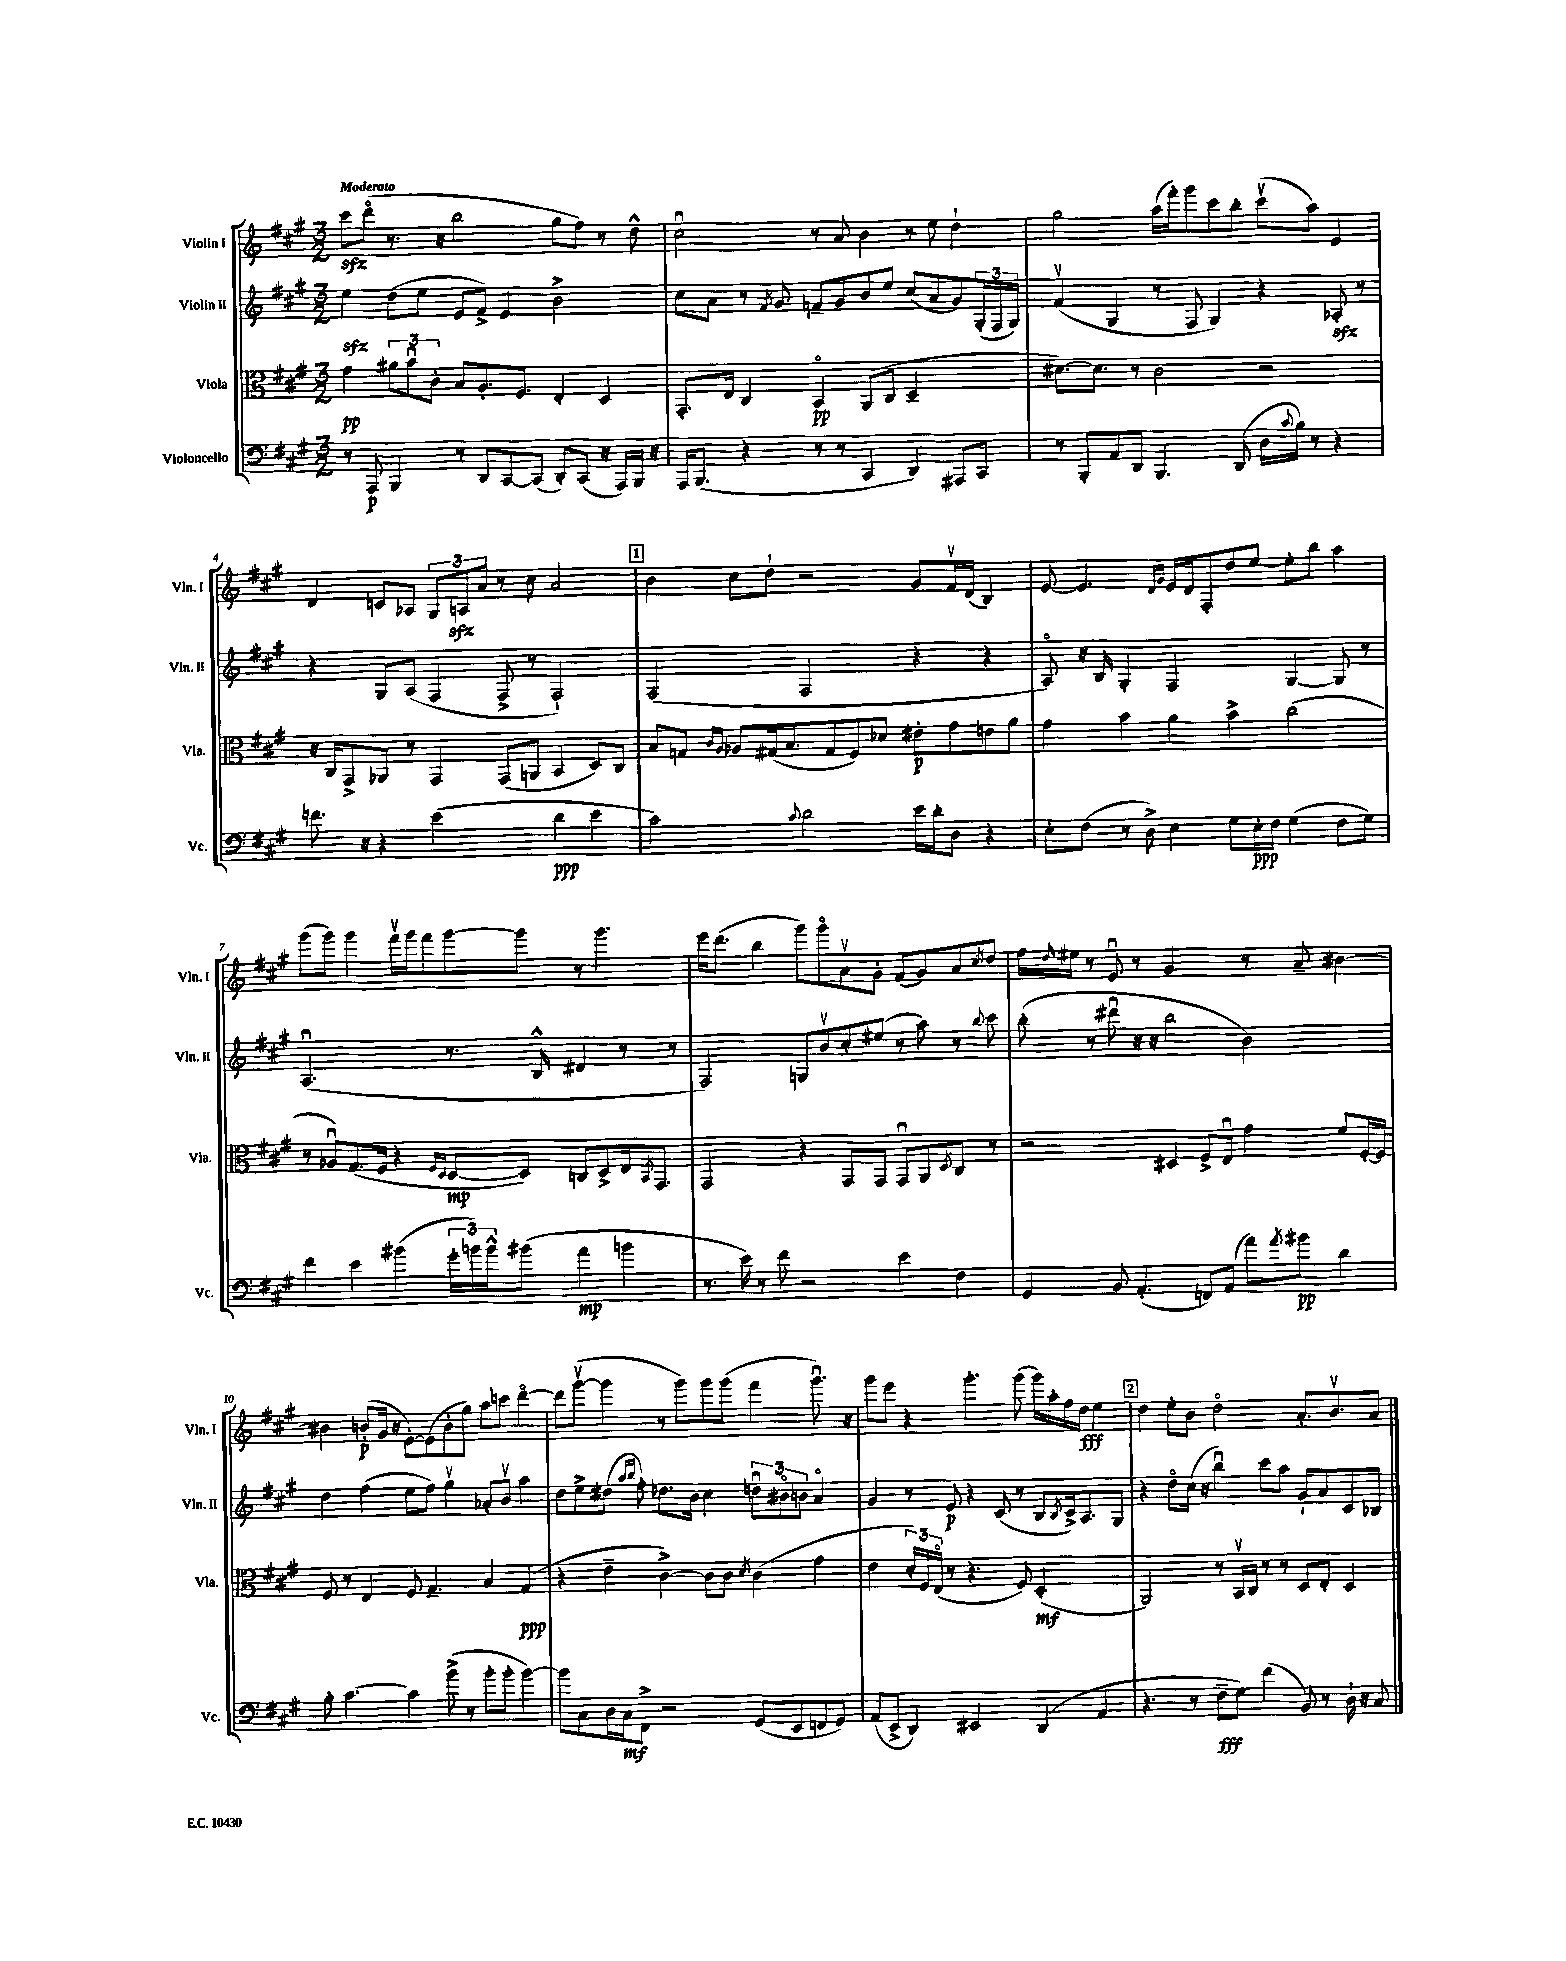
<<
\new StaffGroup <<
\new Staff = "s0" \with { instrumentName = "Violin I" shortInstrumentName = "Vln. I" } {
    \clef treble \key a \major \numericTimeSignature \time 3/2 \tempo "Moderato"
    cis'''8\sfz d'''8\flageolet( r8. r16 b''2 gis''8 fis''8) r8 d''8-^ |
    cis''2\downbow r8 a'8 b'4 r8 e''8 d''4-! |
    gis''2 a''16( fis'''16-.) gis'''8 cis'''8 b''8-. cis'''8\upbow( a''8) e'4 |
    d'4 c'8 aes8 \tuplet 3/2 { gis8 a8\sfz a'8 } r8 cis''8 a'2 |
    \mark \markup { \box "1" } b'4 cis''8 d''8-! r2 gis'8 fis'16\upbow d'16( b4) |
    e'8~ e'4. \grace { d'16 gis'16 } e'16 d'16 fis8-. d''8 e''8~ e''8-. b''8 a''4 |
    gis'''8( gis'''8) gis'''4 fis'''16\upbow gis'''16 fis'''8 gis'''8~ gis'''8 r8 gis'''4. |
    e'''16 d'''8.( b''4 gis'''8) gis'''8\flageolet a'8\upbow gis'8-. fis'8( gis'8) a'8 \acciaccatura { cis''8 } d''8 |
    fis''16 \grace { d''16 } eis''16 r8 e'8\downbow r8 gis'2 r8 a'8-- bis'4~ |
    bis'4 b'8-.\p( gis'16 r16 e'8~-.) e'8( b'8-. gis''8) a''8 c'''8 d'''4~\flageolet |
    d'''8 gis'''8~\upbow( gis'''4 r8 gis'''8) gis'''8 gis'''8( fis'''4 gis'''8.\downbow) r16 |
    gis'''8 e'''8 r4 gis'''4.-. gis'''8( gis'''16) a''16-. fis''16 d''16\fff e''4 |
    \mark \markup { \box "2" } d''4 e''8-. b'8 d''2\flageolet a'8.-. b'8.\upbow a'8 \bar "|." |
}
\new Staff = "s1" \with { instrumentName = "Violin II" shortInstrumentName = "Vln. II" } {
    \clef treble \key a \major \numericTimeSignature \time 3/2
    e''4\sfz d''8( e''8 e'8 fis'8->) e'4 b'2-> |
    cis''8 a'8 r8 \acciaccatura { fis'8 } gis'8 f'8-- gis'8 b'8 e''8 cis''8( a'8 gis'8) \tuplet 3/2 { gis16-.( fis16 gis16) } |
    fis'4\upbow( gis4 r8 fis8 gis4) r4 aes8-.\sfz r8 |
    r4 gis8 a8( fis4 fis8-> r8 fis2-!) |
    \mark \markup { \box "1" } fis2( fis2 r4 r4 |
    a8\flageolet) r16 b16 gis4-. fis2 gis4~ gis8 r8 |
    a2.\downbow( r8. b16-^ dis'4 r8 r8 |
    fis2) g8 b'8\upbow cis''8-. eis''8( r8 a''8) r8 \appoggiatura { b''8 } cis'''8 |
    b''8-.( r8 dis'''8\downbow r16 r16 b''2 b'2) |
    d''4 fis''4( e''8 fis''8) gis''4\upbow aes'8-. b'8\upbow a''4 |
    d''8 e''8-> dis''8( \grace { a''16 b''16 } fis''8-.) des''8. b'16 cis''4 \tuplet 3/2 { d''8\downbow bis'8\flageolet b'8 } a'4\flageolet |
    gis'4 r8 e'8\p r4 cis'8( r8 b8 \acciaccatura { b8 } cis'16->) a8. gis8 |
    \mark \markup { \box "2" } r4 d''8\flageolet cis''16( r16 b''4\downbow) cis'''8 a''8 gis'8-! a'8 cis'8 bes8 \bar "|." |
}
\new Staff = "s2" \with { instrumentName = "Viola" shortInstrumentName = "Vla." } {
    \clef alto \key a \major \numericTimeSignature \time 3/2
    gis'4\pp \tuplet 3/2 { ais'8 b'8\downbow cis'8-. } b8 a8.-. fis8. e4-. d4 |
    gis,8.-. e16 cis4 b,4\flageolet\pp a,8( cis8 d2-- |
    dis'8.~) dis'8. r8 cis'2 r2 |
    r16 cis16 gis,8-> aes,8 r8 gis,4 gis,8( a,8 b,4 d8) cis8 |
    \mark \markup { \box "1" } b8 g8 \grace { cis'16 a16 } aes8 gis16( b8. gis8 fis8) des'8 eis'8-.\p gis'8 e'8 a'8 |
    gis'4 b'4 a'4 b'4-> cis''2( |
    r8 aes8\downbow) gis8.( fis16 r4 \grace { fis16 d16 } d8~\mp d8) c8 d8-> e16 \acciaccatura { b,8 } gis,8. |
    gis,2 r4 gis,8 gis,8 gis,8\downbow a,8 \acciaccatura { d8 } cis8 r8 |
    r2 dis4 fis8-> e8\downbow gis'4 fis'8 fis16~-. fis16 |
    fis8 r8 e4 fis8 gis4.-- b4 gis4\ppp( |
    r4 e'4-- cis'4~->) cis'8 cis'8 \acciaccatura { d'8 } cis'4( gis'4 |
    e'4 \tuplet 3/2 { d'16-.) fis16 e16\flageolet( } r8 r4. fis8) d2-.\mf( |
    \mark \markup { \box "2" } a,2) r8 b,16\upbow cis16 r8 r8 d8 e8-. d4 \bar "|." |
}
\new Staff = "s3" \with { instrumentName = "Violoncello" shortInstrumentName = "Vc." } {
    \clef bass \key a \major \numericTimeSignature \time 3/2
    r8 a,,8\p b,,4 r8 d,8 cis,8~ cis,8( d,8-.) cis,8( r16 a,,16) b,,16 r16 |
    a,,16 b,,8.( r4 r8 r8 cis,4 d,4) ais,,8 cis,8 |
    r8 b,,8-. a,8 d,8 b,,4. d,8( d16 \appoggiatura { cis'8 } b16) r8 r4 |
    f'8. r16 r4 e'2( d'4\ppp e'4 |
    \mark \markup { \box "1" } cis'2) \appoggiatura { cis'8 } d'2 e'16 d'16-. d8 r4 |
    e8-. fis8( r8 d8->) e4 gis8 e16-.\ppp fis16 gis4( fis8 gis8) |
    fis'4 e'4 bis'4( \tuplet 3/2 { gis'16-. b'16) b'16-^ } bis'8( a'4\mp b'4 |
    r8. e'16) r8 fis'8 r2 e'4 fis4 |
    gis,4 b,8 a,4.-.( f,8) a,8( a'8) \acciaccatura { a'8 } bis'8\pp d'4 |
    b8-. cis'4.~ cis'4 b'8->( r8 b'8-. b'8-. b'4~) |
    b'8 cis8 d16 cis16\mf fis,8-> r2 gis,8( e,8 f,8 gis,8) |
    a,8( e,8-> d,4) eis,2 d,4( a,4 |
    \mark \markup { \box "2" } r4. r8 fis8--\fff gis8) fis'4( b,8) r8 d16-! r16 cis8 \bar "|." |
}
>>
>>
